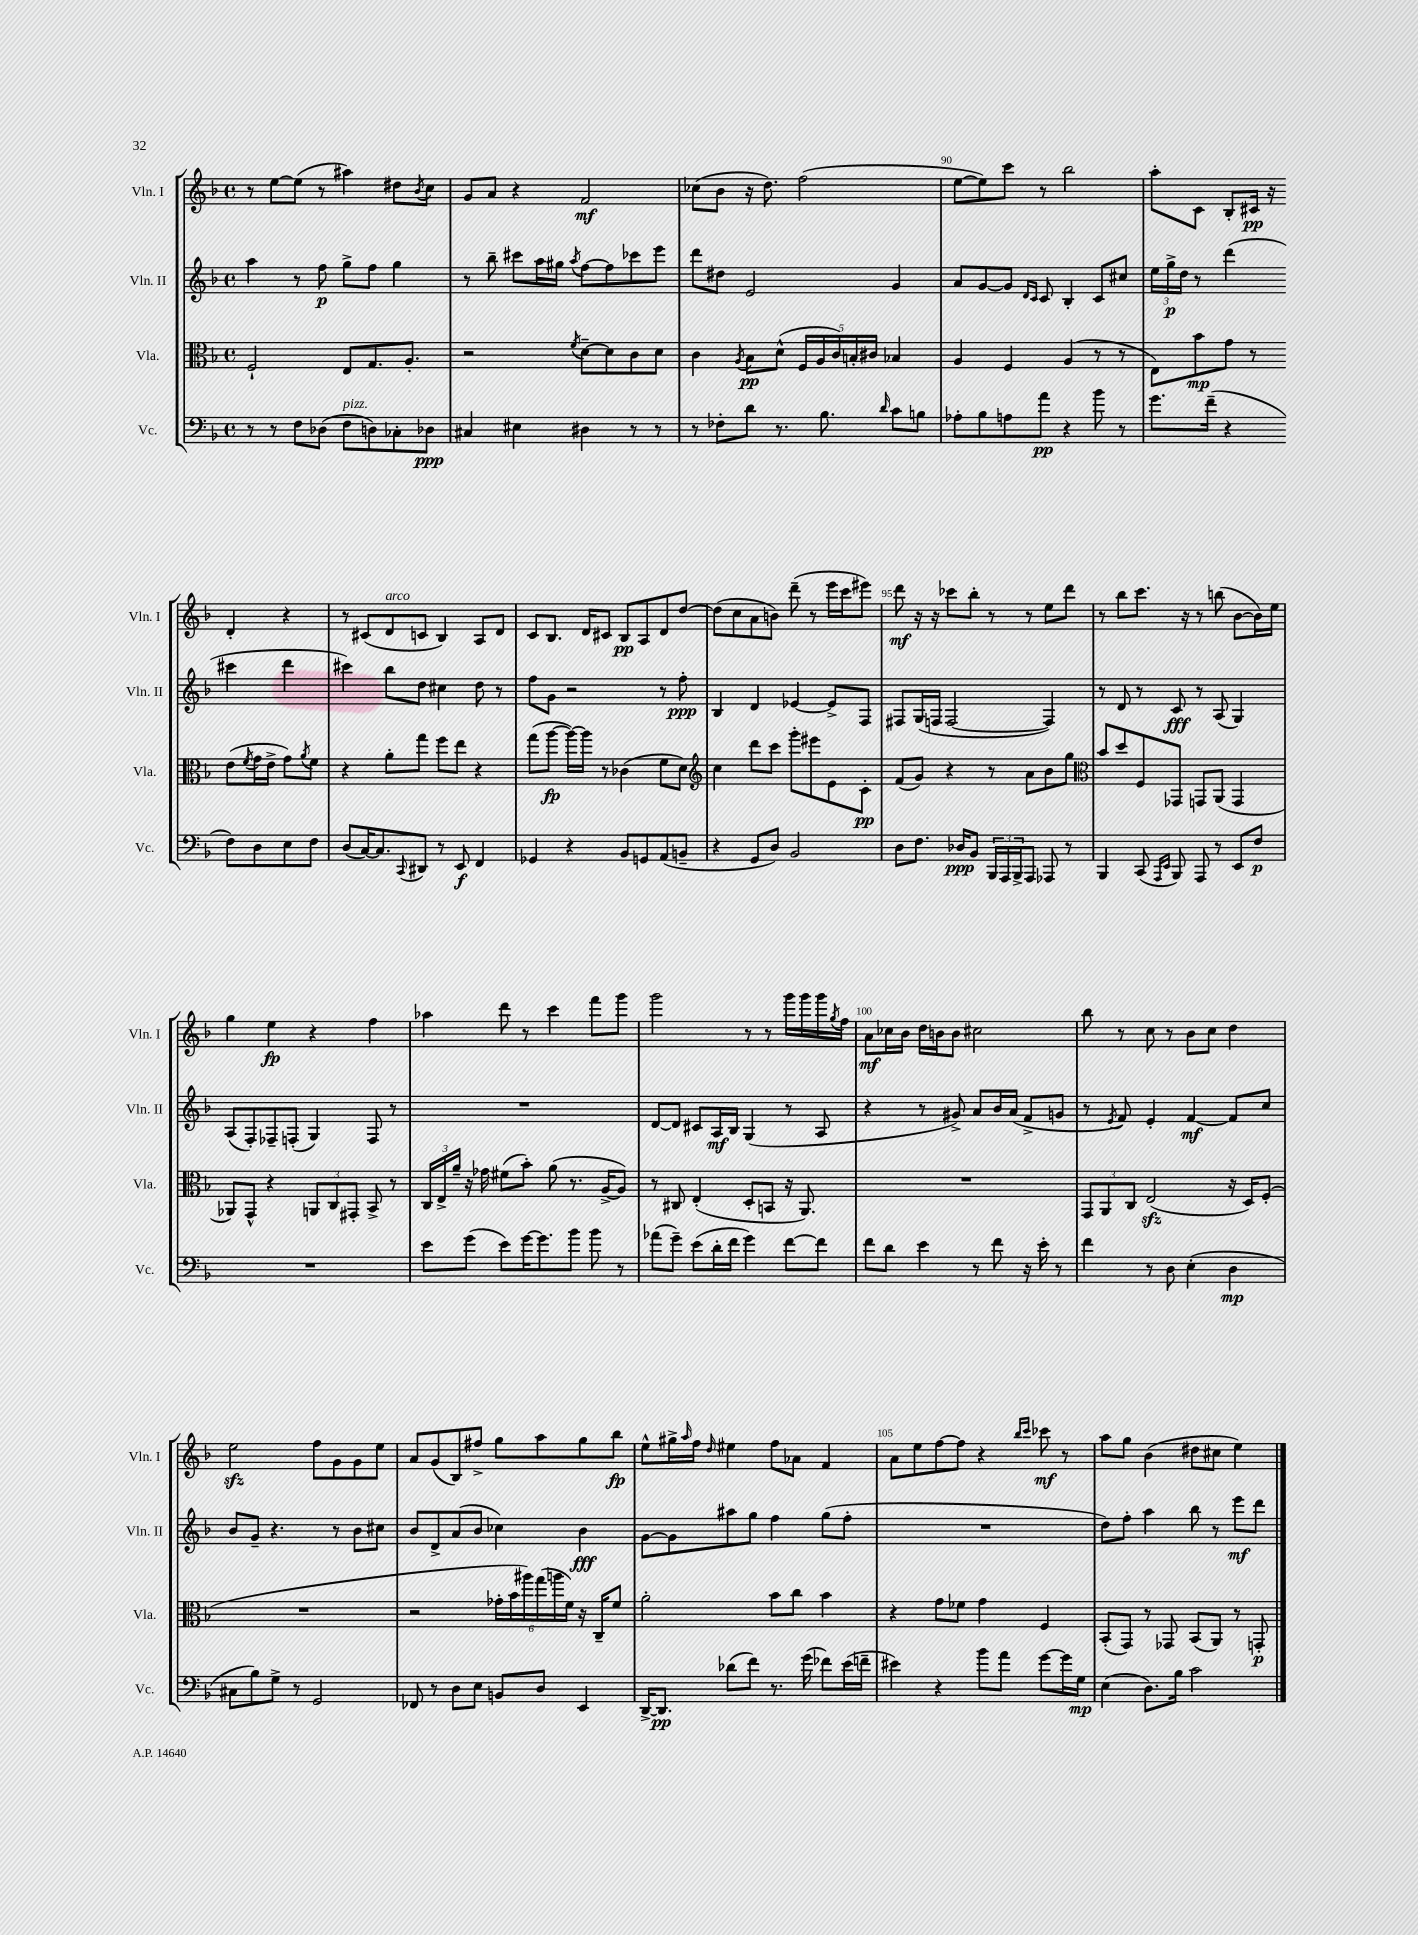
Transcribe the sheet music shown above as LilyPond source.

<<
\new StaffGroup <<
\new Staff = "s0" \with { instrumentName = "Vln. I" shortInstrumentName = "Vln. I" } {
    \clef treble \key f \major \defaultTimeSignature \time 4/4
    r8 e''8~ e''8( r8 ais''4) dis''8 \acciaccatura { bes'8 } c''8 |
    g'8 a'8 r4 f'2\mf |
    ces''8( bes'8 r16 d''8.) f''2( |
    e''8~ e''8) c'''8 r8 bes''2 |
    a''8-. c'8 bes8-. cis'16\pp r16 d'4-. r4 |
    r8 cis'8( d'8^\markup { \italic "arco" } c'8 bes4) a8 d'8 |
    c'8 bes8. d'16 cis'8 bes8\pp a8 d'8 d''8~ |
    d''8( c''8 a'8 b'8) d'''8--( r8 e'''16 c'''16 eis'''8) |
    d'''8\mf r16 r16 ces'''8 bes''8-. r8 r8 e''8 d'''8 |
    r8 bes''8 c'''8. r16 r8 b''8( bes'8~ bes'16) e''16 |
    g''4 e''4\fp r4 f''4 |
    aes''4 d'''8 r8 c'''4 f'''8 g'''8 |
    g'''2 r8 r8 g'''16 g'''16 g'''16 \acciaccatura { g''8 } f''16 |
    a'8\mf ces''16 bes'16 d''16 b'16 b'8 cis''2 |
    bes''8 r8 c''8 r8 bes'8 c''8 d''4 |
    e''2\sfz f''8 g'8 g'8 e''8 |
    a'8 g'8( bes8) fis''8-> g''8 a''8 g''8 bes''8\fp |
    e''8-^ gis''16-> \grace { a''16 } f''16 \grace { d''16 } eis''4 f''8 aes'8 f'4 |
    a'8 e''8 f''8~ f''8 r4 \grace { bes''16 c'''16 } ces'''8\mf r8 |
    a''8 g''8 bes'4( dis''8 cis''8 e''4) \bar "|." |
}
\new Staff = "s1" \with { instrumentName = "Vln. II" shortInstrumentName = "Vln. II" } {
    \clef treble \key f \major \defaultTimeSignature \time 4/4
    a''4 r8 f''8\p g''8-> f''8 g''4 |
    r8 bes''8-- cis'''8 a''16 gis''16 \acciaccatura { a''8 } f''8~ f''8 ces'''8 e'''8 |
    d'''8 dis''8 e'2 g'4 |
    a'8 g'8~ g'8 \grace { d'16 c'16 } c'8 bes4-. c'8 cis''8 |
    \tuplet 3/2 { e''16 g''16->\p d''16 } r8 d'''4( cis'''4 d'''4 |
    cis'''4) bes''8 d''8 cis''4 d''8 r8 |
    f''8 g'8 r2 r8 f''8-.\ppp |
    bes4 d'4 ees'4~ ees'8-> f8 |
    fis8 g16( f16 f2~ f4) |
    r8 d'8 r8 c'8\fff r8 a8( g4) |
    a8( f8-.) fes8-- f8-.( g4) f8 r8 |
    R1 |
    d'8~ d'8 cis'8 a16\mf bes16 g4( r8 a8 |
    r4 r8 gis'8->) a'8 bes'16 a'16( f'8-> g'8 |
    r8 \acciaccatura { e'8 } f'8) e'4-. f'4~\mf f'8 c''8 |
    bes'8 g'8-- r4. r8 bes'8 cis''8 |
    bes'8 d'8-> a'8( bes'8 ces''4) bes'4\fff |
    g'8~ g'8 ais''8 g''8 f''4 g''8( f''8-. |
    R1 |
    d''8) f''8-. a''4 bes''8 r8 e'''8\mf d'''8 \bar "|." |
}
\new Staff = "s2" \with { instrumentName = "Vla." shortInstrumentName = "Vla." } {
    \clef alto \key f \major \defaultTimeSignature \time 4/4
    f2-! e8 g8. a8.-. |
    r2 \acciaccatura { f'8 } d'8~-- d'8 c'8 d'8 |
    c'4 \acciaccatura { a8 } bes8\pp d'8-^( \tuplet 5/4 { f16 a16 c'16) b16-. cis'16 } bes4 |
    a4 f4 a4( r8 r8 |
    e8) bes'8\mp g'8 r8 e'8( \acciaccatura { f'8 } g'16 e'16-> g'8) \acciaccatura { a'8 } f'8 |
    r4 a'8-. g''8 f''8 e''8 r4 |
    g''8( a''8~\fp a''16~) a''16 r8 ces'4( f'8 d'8) |
    \clef treble c''4 d'''8 c'''8 g'''8-. eis'''8 e'8 c'8-.\pp |
    f'8( g'8) r4 r8 a'8 bes'8 g''8 |
    \clef alto bes'8 d''8 f8 ges,8 g,8 a,8( g,4 |
    aes,8) g,8-^ r4 \tuplet 3/2 { a,8 c8 gis,8-. } bes,8-> r8 |
    \tuplet 3/2 { c16 e16-> a'16-- } r16 ges'16 fis'8( bes'8-.) a'8( r8. a16~-> a8) |
    r8 cis8 e4-.( d8-. b,8 r16 a,8.) |
    R1 |
    \tuplet 3/2 { g,8 a,8 c8 } e2\sfz( r16 d16) f8-.( |
    R1 |
    r2 \tuplet 6/4 { ges'16-. bes'16 ais''16) g''16( a''16 f'16) } r16 c16-- f'8 |
    a'2-. bes'8 c''8 bes'4 |
    r4 g'8 fes'8 g'4 f4 |
    bes,8-.( g,8) r8 ges,8 bes,8( a,8) r8 g,8-.\p \bar "|." |
}
\new Staff = "s3" \with { instrumentName = "Vc." shortInstrumentName = "Vc." } {
    \clef bass \key f \major \defaultTimeSignature \time 4/4
    r8 r8 f8 des8( f8^\markup { \italic "pizz." } d8) ces8-. des8\ppp |
    cis4 eis4 dis4 r8 r8 |
    r8 fes8-. d'8 r8. bes8. \grace { d'16 } c'8 b8 |
    aes8-. bes8 a8 a'8\pp r4 bes'8 r8 |
    g'8. f'16--( r4 f8) d8 e8 f8 |
    d8( c16~) c8. \appoggiatura { c,8 } dis,8 r8 e,8\f f,4 |
    ges,4 r4 bes,8 g,8 a,8( b,8-- |
    r4 g,8 d8) bes,2 |
    d8 f8. des16\ppp bes,8 \tuplet 3/2 { bes,,16 a,,16 bes,,16-> } a,,8 aes,,8 r8 |
    bes,,4 c,8( \grace { a,,16 e,16 } bes,,8) a,,8 r8 e,8 f8\p |
    R1 |
    e'8 g'8( e'8) g'16~ g'8. bes'8 bes'8 r8 |
    aes'8( g'8--) e'8( d'16-. f'16 g'4) f'8~ f'8 |
    f'8 d'8 e'4 r8 f'8 r16 e'16-. r8 |
    f'4 r8 d8 e4-.( d4\mp |
    cis8 bes8) g8-> r8 g,2 |
    fes,8 r8 d8 e8 b,8 d8 e,4 |
    d,16~-> d,8.\pp des'8( f'8) r8. g'16( fes'8) e'16( f'16-- |
    eis'4) r4 bes'8 a'8 g'8~ g'16 g16\mp |
    e4( d8.) bes16 c'2 \bar "|." |
}
>>
>>
\layout { \context { \Score currentBarNumber = #87 \override BarNumber.break-visibility = ##(#f #t #t) barNumberVisibility = #(every-nth-bar-number-visible 5) } }
